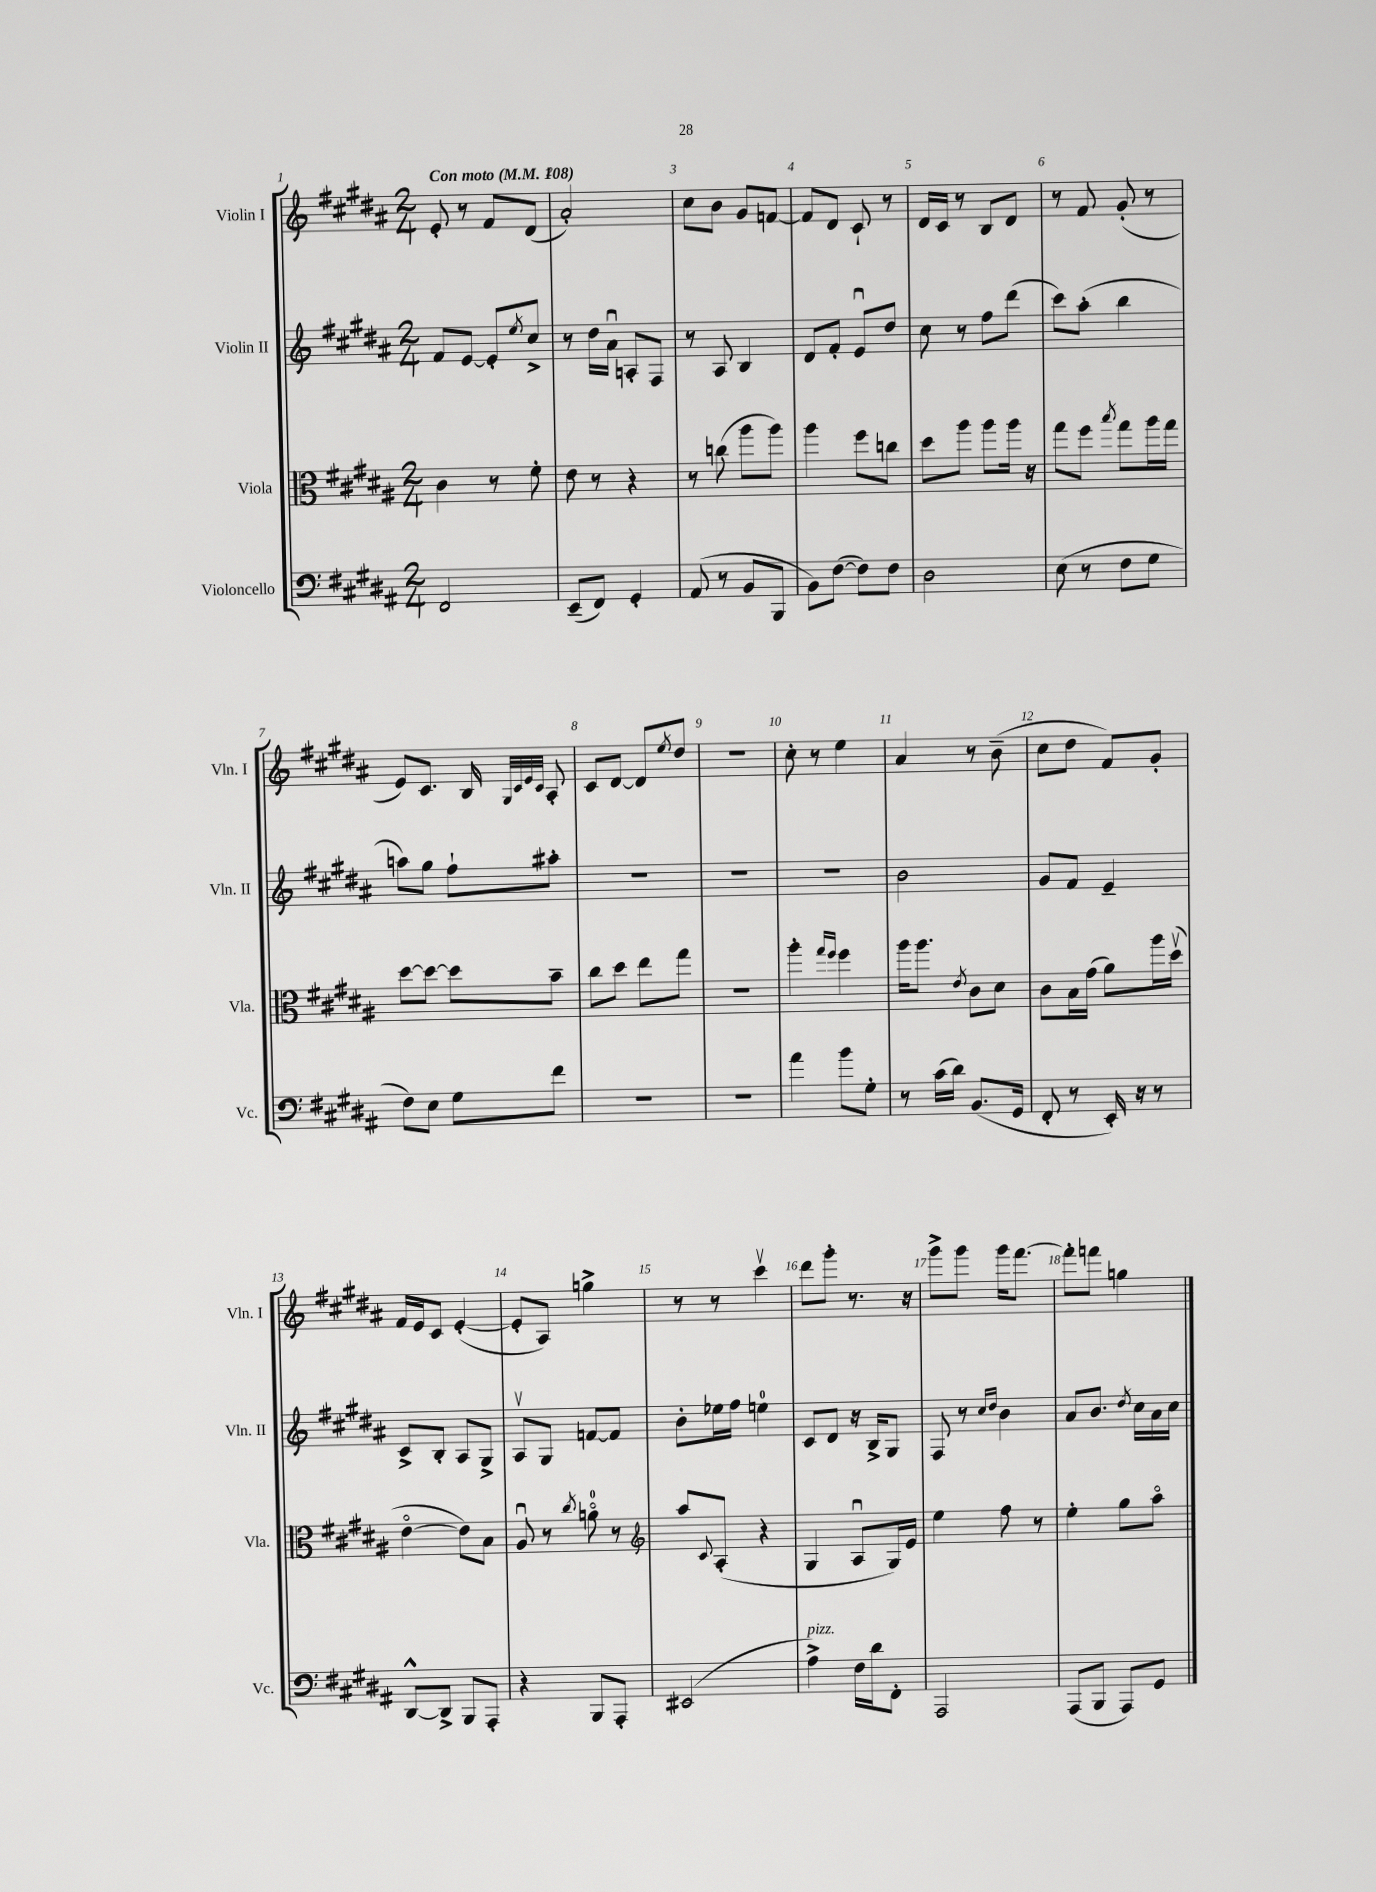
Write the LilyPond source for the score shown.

<<
\new StaffGroup <<
\new Staff = "s0" \with { instrumentName = "Violin I" shortInstrumentName = "Vln. I" } {
    \clef treble \key b \major \numericTimeSignature \time 2/4 \tempo "Con moto" 4 = 108
    e'8-. r8 fis'8 dis'8( |
    ais'2-.) |
    cis''8 b'8 gis'8 f'8~ |
    f'8 dis'8 cis'8-! r8 |
    dis'16 cis'16 r8 b8 dis'8 |
    r8 fis'8 gis'8-.( r8 |
    e'8) cis'8. b16 \grace { gis32 cis'32 e'32 cis'32 } ais8-. |
    cis'8 dis'8~ dis'8 \acciaccatura { e''8 } dis''8 |
    r2 |
    cis''8-. r8 e''4 |
    ais'4 r8 b'8--( |
    cis''8 dis''8 fis'8) gis'8-. |
    fis'16 e'16 cis'8 e'4~-.( |
    e'8-. ais8) g''4-> |
    r8 r8 cis'''4\upbow |
    dis'''8 gis'''8-. r8. r16 |
    gis'''8-> gis'''8 gis'''16 fis'''8.~ |
    fis'''8-. f'''8 g''4 \bar "|." |
}
\new Staff = "s1" \with { instrumentName = "Violin II" shortInstrumentName = "Vln. II" } {
    \clef treble \key b \major \numericTimeSignature \time 2/4
    fis'8 e'8~ e'8-. \acciaccatura { e''8 } cis''8-> |
    r8 dis''16 ais'16\downbow a8-. fis8 |
    r8 ais8 b4 |
    dis'8 fis'8-. e'8\downbow dis''8 |
    cis''8 r8 fis''8 dis'''8( |
    cis'''8) ais''8-.( b''4 |
    a''8) gis''8 fis''8-! ais''8-. |
    R2 |
    R2 |
    R2 |
    b'2 |
    gis'8 fis'8 e'4-- |
    cis'8-> b8-. ais8 gis8-> |
    ais8\upbow gis8 f'8~ f'8 |
    b'8-. ees''16 fis''16 e''4-0 |
    cis'8 dis'8 r16 b16-> gis8 |
    fis8 r8 \grace { cis''16 dis''16 } b'4 |
    ais'8 b'8. \acciaccatura { dis''8 } cis''16 ais'16 cis''16 \bar "|." |
}
\new Staff = "s2" \with { instrumentName = "Viola" shortInstrumentName = "Vla." } {
    \clef alto \key b \major \numericTimeSignature \time 2/4
    cis'4 r8 fis'8-. |
    e'8 r8 r4 |
    r8 c''8( ais''8 ais''8) |
    ais''4 fis''8 c''8 |
    dis''8 ais''8 ais''8 ais''16 r16 |
    gis''8 fis''8 \acciaccatura { b''8 } gis''8 ais''16 gis''16 |
    dis''8~ dis''8~ dis''8 b'8-- |
    cis''8 dis''8 e''8 gis''8 |
    r2 |
    ais''4-. \grace { gis''16 fis''16 } fis''4 |
    ais''16 ais''8. \acciaccatura { e'8 } cis'8 dis'8 |
    cis'8 b16 gis'16( ais'8) ais''16 dis''16\upbow( |
    e'4~\flageolet e'8) b8 |
    ais8\downbow r8 \acciaccatura { cis''8 } a'8-0\flageolet r8 |
    \clef treble ais''8 \appoggiatura { cis'8 } ais8-.( r4 |
    gis4 ais8\downbow gis16) e'16 |
    e''4 fis''8 r8 |
    e''4-. gis''8 ais''8\flageolet \bar "|." |
}
\new Staff = "s3" \with { instrumentName = "Violoncello" shortInstrumentName = "Vc." } {
    \clef bass \key b \major \numericTimeSignature \time 2/4
    fis,2 |
    e,8--( fis,8) gis,4-. |
    ais,8( r8 b,8 b,,8 |
    b,8) fis8~( fis8) fis8 |
    dis2 |
    e8( r8 fis8 gis8 |
    fis8) e8 gis8 fis'8 |
    R2 |
    R2 |
    ais'4 b'8 gis8-. |
    r8 cis'16( dis'16) b,8.( gis,16 |
    fis,8-. r8 e,16-.) r16 r8 |
    dis,8~-^ dis,8-> b,,8 ais,,8-. |
    r4 b,,8 ais,,8-. |
    eis,2( |
    ais4->^\markup { \italic "pizz." }) fis16 dis'16 fis,8-. |
    ais,,2 |
    ais,,8( b,,8 ais,,8) gis,8 \bar "|." |
}
>>
>>
\layout { \context { \Score \override BarNumber.break-visibility = ##(#f #t #t) barNumberVisibility = #all-bar-numbers-visible } }
